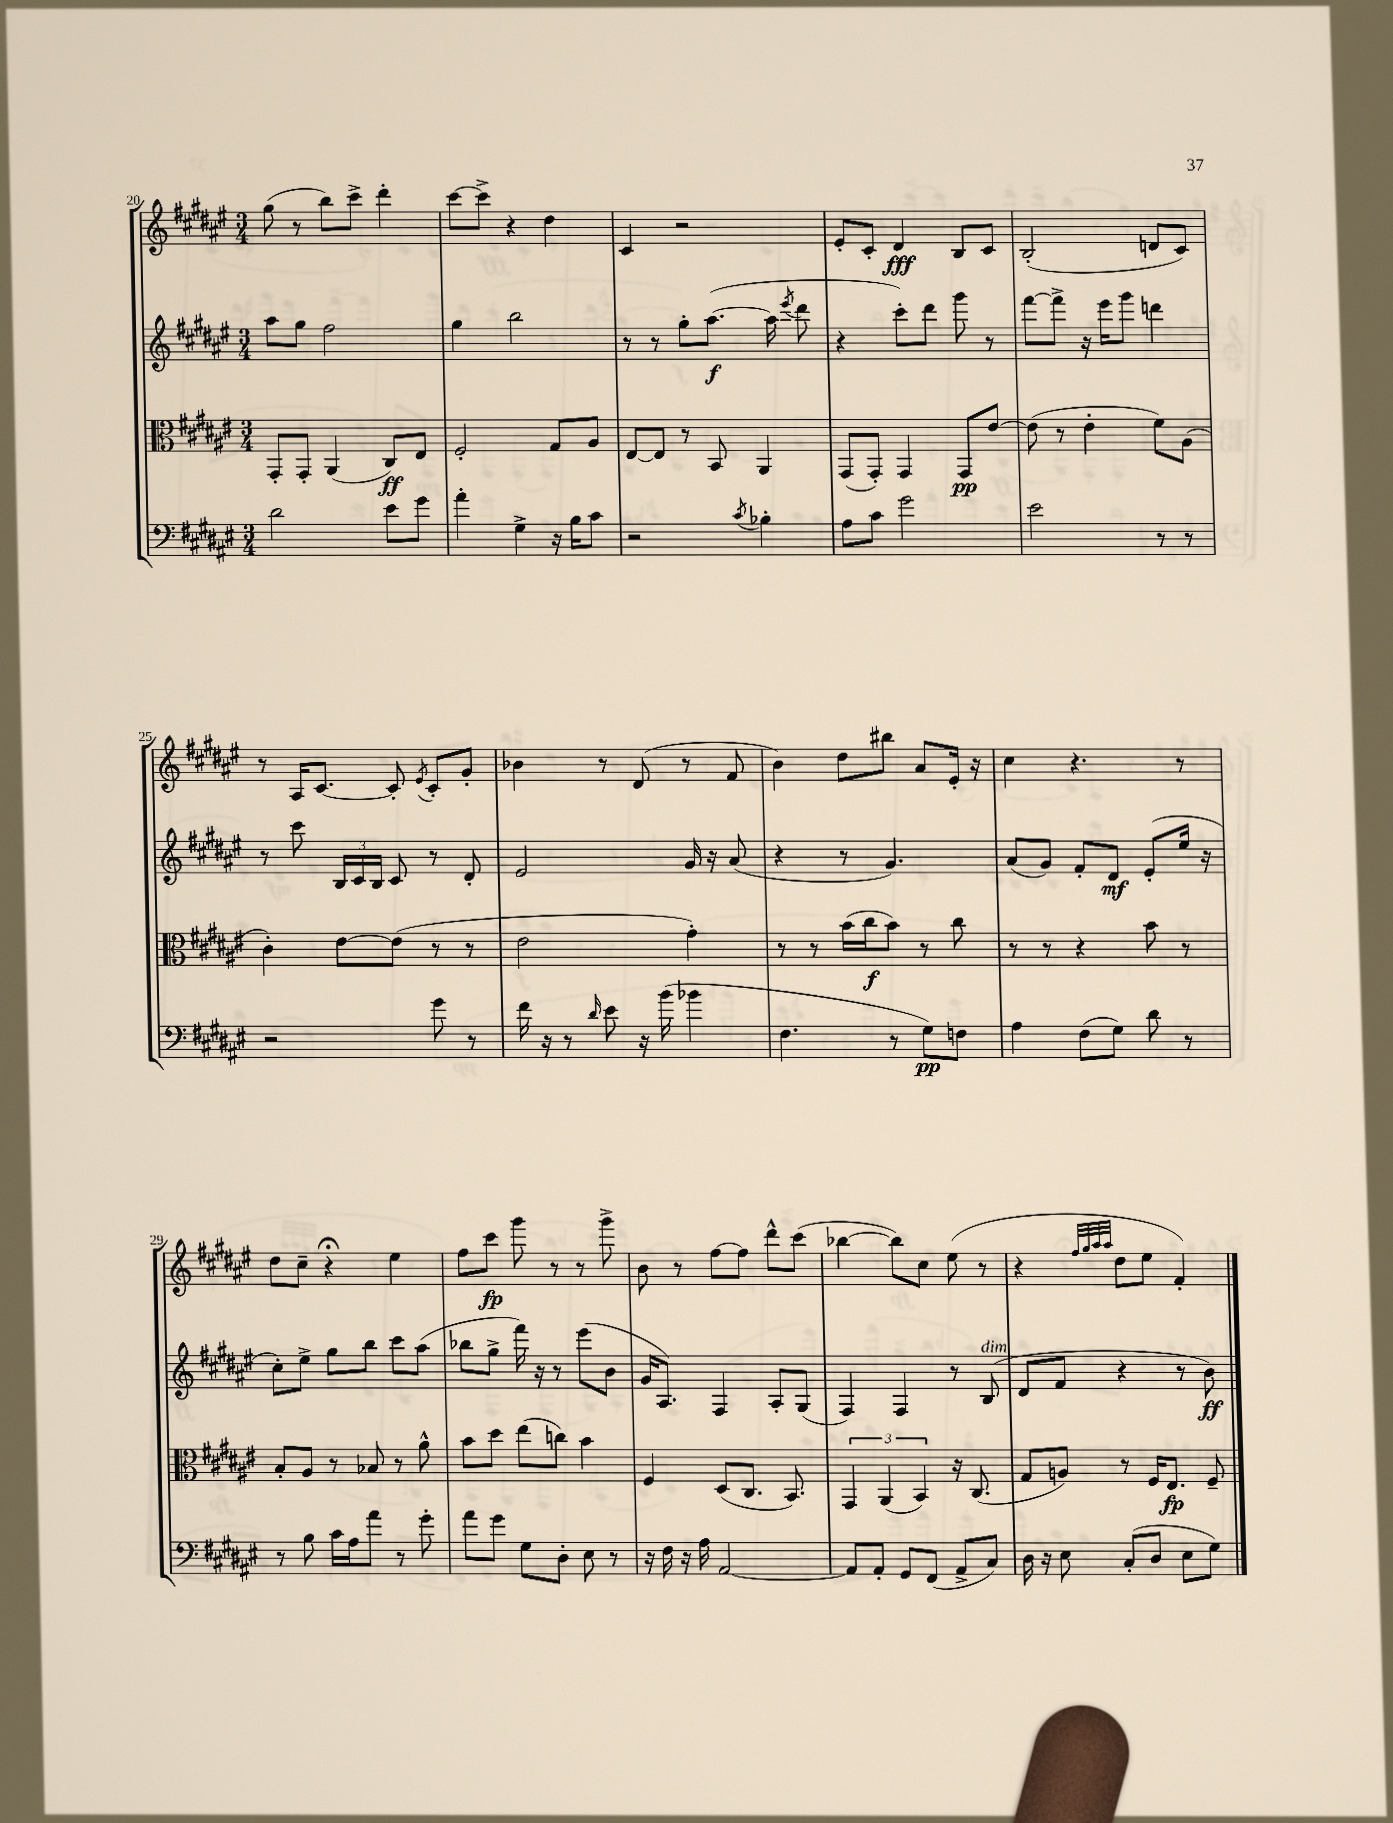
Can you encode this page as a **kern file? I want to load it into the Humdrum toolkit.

**kern	**kern	**kern	**kern
*staff4	*staff3	*staff2	*staff1
*clefF4	*clefC3	*clefG2	*clefG2
*k[f#c#g#d#a#e#]	*k[f#c#g#d#a#e#]	*k[f#c#g#d#a#e#]	*k[f#c#g#d#a#e#]
*M3/4	*M3/4	*M3/4	*M3/4
2d#	8GG#'	8aa#	(8gg#
.	8GG#'	8gg#	8r
.	(4AA#	2ff#	8bb)
.	.	.	8ccc#^
8e#	8C#)	.	4ddd#'
8g#	8E#	.	.
=	=	=	=
4a#'	2F#'	4gg#	[8ccc#
.	.	.	8ccc#^]
4G#^	.	2bb	4r
16r	8G#	.	4dd#
16B	.	.	.
8c#	8A#	.	.
=	=	=	=
2r	[8E#	8r	4c#
.	8E#]	8r	.
.	8r	8gg#'	2r
.	8BB	([8.aa#	.
8qc#	.	.	.
4B-'	4AA#	.	.
.	.	16aa#]	.
.	.	8qeee#	.
.	.	8ddd#	.
=	=	=	=
8A#	(8GG#	4r	8e#'
8c#	8GG#')	.	8c#'
2g#	4GG#	8ccc#')	4d#
.	.	8ddd#	.
.	8GG#	8ggg#	8B
.	[8e#	8r	8c#
=	=	=	=
2e#	(8e#]	[8fff#	(2B'
.	8r	8fff#^]	.
.	4e#'	16r	.
.	.	16eee#	.
.	.	8ggg#	.
8r	8f#)	4ddd	8d
8r	(8A#	.	8c#)
=	=	=	=
2r	4c#')	8r	8r
.	.	8ccc#	16A#
.	.	.	[8.c#
.	[8e#	24B	.
.	.	24c#	.
.	.	24B	.
.	(8e#]	8c#	8c#']
.	.	.	8qe#
8g#	8r	8r	8c#'
8r	8r	8d#'	8g#'
=	=	=	=
16f#	2e#	2e#	4b-
16r	.	.	.
8r	.	.	.
16qqd#	.	.	.
8e#	.	.	8r
16r	.	.	(8d#
(16b	.	.	.
4b-	4g#')	16g#	8r
.	.	16r	.
.	.	(8a#	8f#
=	=	=	=
4.F#	8r	4r	4b)
.	8r	.	.
.	(16b	8r	8dd#
.	16cc#	.	.
8r	8b)	4.g#)	8bb#
8G#)	8r	.	8a#
8F	8cc#	.	16e#'
.	.	.	16r
=	=	=	=
4A#	8r	(8a#	4cc#
.	8r	8g#)	.
(8F#	4r	8f#'	4.r
8G#)	.	8d#	.
8d#	8b	(8e#'	.
8r	8r	16ee#	8r
.	.	16r	.
=	=	=	=
8r	8B'	8cc#')	8dd#
8B	8A#	8ee#^	8cc#~
16c#	8r	8gg#	4r;
16A#	.	.	.
8a#	8B-	8bb	.
8r	8r	8ccc#	4ee#
8g#'	8a#^^	(8aa#	.
=	=	=	=
8a#	8b	8bb-	8ff#
8g#	8dd#	8gg#^	8ccc#
8G#	(8ee#	16fff#)	8ggg#
.	.	16r	.
8D#'	8cc)	8r	8r
8E#	4b	(8eee#	8r
8r	.	8b	8ggg#^
=	=	=	=
16r	4F#	16g#	8b
16F#	.	8.A#)	.
16r	.	.	8r
16A#	.	.	.
[2AA#	(8D#	4F#	[8ff#
.	8.C#	.	8ff#]
.	.	8A#'	8ddd#^^
.	8.BB)	.	.
.	.	(8G#	(8ccc#
=	=	=	=
8AA#]	6GG#	4F#)	[4bb-
8AA#'	.	.	.
.	(6AA#	.	.
8GG#	.	4F#	8bb-])
.	6BB)	.	.
(8FF#	.	.	8cc#
8AA#^	16r	8r	(8ee#
.	(8.C#	.	.
8C#)	.	(8B	8r
=	=	=	=
16D#	8G#	8d#	4r
16r	.	.	.
8E#	8A)	8f#	.
.	.	.	32qqff#
.	.	.	32qqgg#
.	.	.	32qqaa#
.	.	.	32qqaa#
(8C#'	8r	4r	8dd#
8D#	16F#	.	8ee#
.	8.E#	.	.
8E#	.	8r	4f#')
8G#)	8F#~	8b)	.
==	==	==	==
*-	*-	*-	*-
